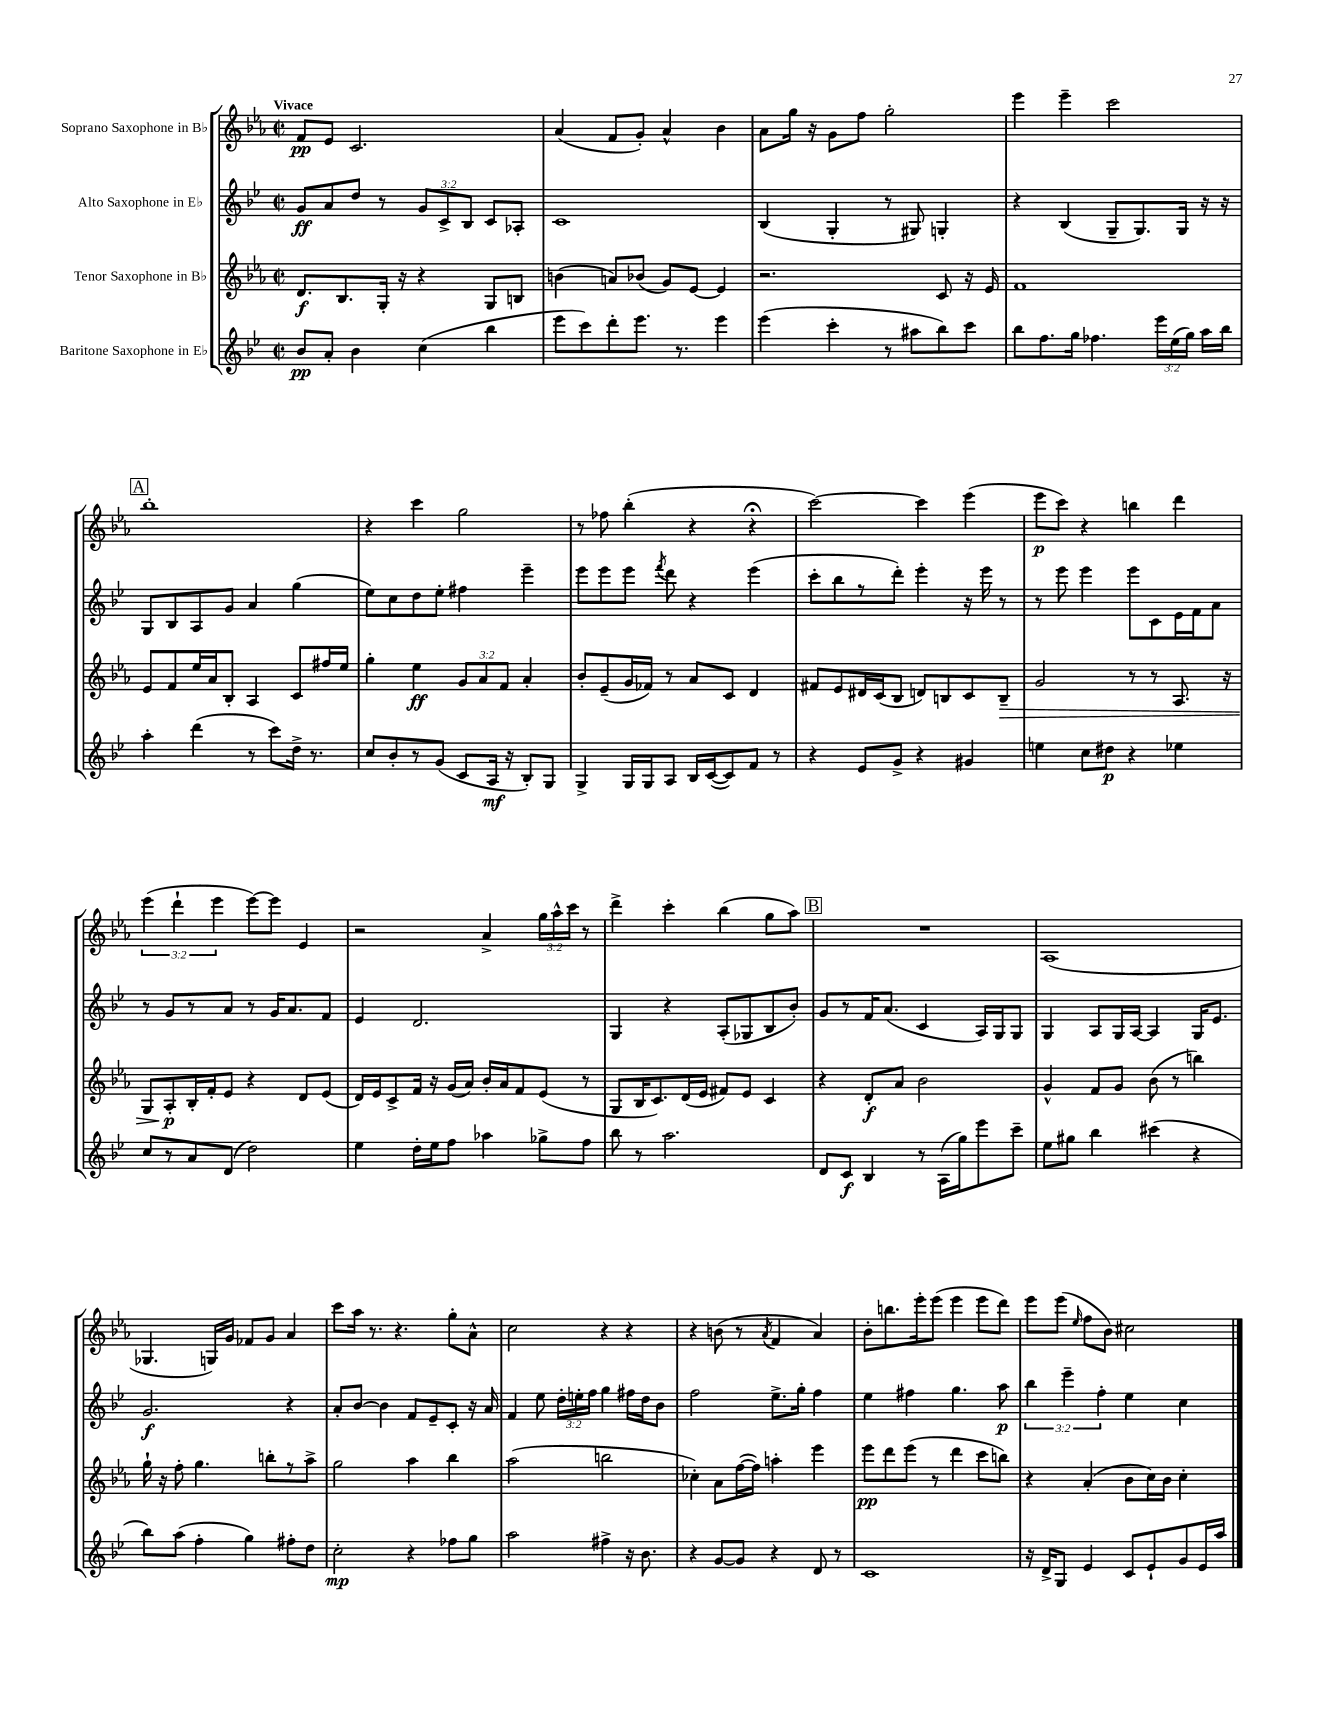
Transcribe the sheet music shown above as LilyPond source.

<<
\new StaffGroup <<
\new Staff = "s0" \with { instrumentName = "Soprano Saxophone in Bb" } {
    \clef treble \key ees \major \defaultTimeSignature \time 2/2 \override Staff.TupletNumber.text = #tuplet-number::calc-fraction-text \tempo "Vivace"
    \autoBeamOff f'8[\pp ees'8] c'2. |
    aes'4( f'8[ g'8]-.) aes'4-^ bes'4 |
    aes'8[ g''16] r16 g'8[ f''8] g''2-. |
    ees'''4 ees'''4-- c'''2 |
    \mark \markup { \box "A" } bes''1-. |
    r4 c'''4 g''2 |
    r8 fes''8 bes''4-.( r4 r4\fermata |
    c'''2~) c'''4 ees'''4( |
    ees'''8[\p c'''8]) r4 b''4 d'''4 |
    \tuplet 3/2 { ees'''4( d'''4-! ees'''4 } ees'''8[~) ees'''8] ees'4 |
    r2 aes'4-> \tuplet 3/2 { g''16[ aes''16-^ c'''16] } r8 |
    d'''4-> c'''4-. bes''4( g''8[ aes''8]) |
    \mark \markup { \box "B" } R1 |
    aes1( |
    ges4. g16[) g'16] fes'8[ g'8] aes'4 |
    c'''8[ aes''16] r8. r4. g''8[-. aes'8]-^ |
    c''2 r4 r4 |
    r4 b'8( r8 \acciaccatura { aes'8 } f'4 aes'4) |
    bes'8[-. b''8. ees'''16-. ees'''8]( ees'''4 ees'''8[ d'''8]) |
    ees'''8[ ees'''8]( \grace { ees''16 } f''8[ bes'8]) cis''2 \bar "|." |
}
\new Staff = "s1" \with { instrumentName = "Alto Saxophone in Eb" } {
    \clef treble \key bes \major \defaultTimeSignature \time 2/2 \override Staff.TupletNumber.text = #tuplet-number::calc-fraction-text
    \autoBeamOff g'8[\ff a'8 d''8] r8 \tuplet 3/2 { g'8[ c'8-> bes8] } c'8[ aes8]-. |
    c'1 |
    bes4( g4-. r8 gis8) g4-. |
    r4 bes4( g8[-- g8.) g16] r16 r16 |
    \mark \markup { \box "A" } g8[ bes8 a8 g'8] a'4 g''4( |
    ees''8[) c''8 d''8 ees''8]-. fis''4 ees'''4-- |
    ees'''8[ ees'''8 ees'''8] \acciaccatura { f'''8 } d'''8 r4 ees'''4( |
    c'''8[-. bes''8 r8 d'''8]-.) ees'''4-. r16 ees'''16 r8 |
    r8 ees'''8 ees'''4 ees'''8[ c'8 ees'16 f'16 a'8] |
    r8 g'8[ r8 a'8] r8 g'16[ a'8. f'8] |
    ees'4 d'2. |
    g4 r4 a8[-.( ges8 bes8 bes'8]-.) |
    \mark \markup { \box "B" } g'8[ r8 f'16 a'8.]( c'4 a16[) g16 g8] |
    g4 a8[ g16 a16]~ a4 g16[ ees'8.] |
    g'2.\f r4 |
    a'8[-. bes'8]~ bes'4 f'8[ ees'8-- c'8]-. r16 a'16 |
    f'4 ees''8 \tuplet 3/2 { d''16[-. e''16-. f''16] } g''4 fis''16[ d''16 bes'8] |
    f''2 ees''8.[-> g''16]-. f''4 |
    ees''4 fis''4 g''4. a''8\p |
    \tuplet 3/2 { bes''4 ees'''4-- f''4-. } ees''4 c''4 \bar "|." |
}
\new Staff = "s2" \with { instrumentName = "Tenor Saxophone in Bb" } {
    \clef treble \key ees \major \defaultTimeSignature \time 2/2 \override Staff.TupletNumber.text = #tuplet-number::calc-fraction-text
    \autoBeamOff d'8.[\f bes8. g16]-. r16 r4 g8[ b8] |
    b'4( a'8[) bes'8]( g'8[) ees'8]~ ees'4 |
    r2. c'8 r16 ees'16 |
    f'1 |
    \mark \markup { \box "A" } ees'8[ f'8 ees''16 aes'16 bes8]-. aes4 c'8[ fis''16 ees''16] |
    g''4-. ees''4\ff \tuplet 3/2 { g'8[ aes'8 f'8] } aes'4-. |
    bes'8[-. ees'8--( g'16 fes'16]) r8 aes'8[ c'8] d'4 |
    fis'8[ ees'8 dis'16 c'16( bes8] d'8[) b8 c'8 b8]--\> |
    g'2 r8 r8 aes8. r16 |
    g8[ aes8-.\p\! bes16-. f'16-. ees'8] r4 d'8[ ees'8]( |
    d'16[) ees'16 c'8-> f'16] r16 g'16[( aes'16]) bes'16[-. aes'16 f'8 ees'8]( r8 |
    g8[ bes16 c'8.) d'16( ees'16] fis'8[) ees'8] c'4 |
    \mark \markup { \box "B" } r4 d'8[-.\f aes'8] bes'2 |
    g'4-^ f'8[ g'8] bes'8( r8 b''4) |
    g''16-! r16 f''8-. g''4. b''8[-. r8 aes''8]-> |
    g''2 aes''4 bes''4 |
    aes''2( b''2 |
    ces''4-.) aes'8[ f''16~( f''16]) a''4-. ees'''4 |
    ees'''8[\pp d'''8 ees'''8]( r8 d'''4 c'''8[ b''8]) |
    r4 aes'4-.( bes'8[ c''16) bes'16] c''4-. \bar "|." |
}
\new Staff = "s3" \with { instrumentName = "Baritone Saxophone in Eb" } {
    \clef treble \key bes \major \defaultTimeSignature \time 2/2 \override Staff.TupletNumber.text = #tuplet-number::calc-fraction-text
    \autoBeamOff bes'8[\pp a'8]-. bes'4 c''4( bes''4 |
    ees'''8[ c'''8) d'''8-. ees'''8.] r8. ees'''4 |
    ees'''4( c'''4-. r8 ais''8[ bes''8) c'''8] |
    bes''8[ f''8. g''16] fes''4. \tuplet 3/2 { ees'''16[ ees''16( g''16]) } a''16[ bes''16] |
    \mark \markup { \box "A" } a''4-. d'''4( r8 c'''8[) d''16]-> r8. |
    c''8[ bes'8-. r8 g'8]( c'8[ a16]\mf r16 bes8[-.) g8] |
    g4-> g16[ g16 a8] bes16[ c'16~( c'8) f'8] r8 |
    r4 ees'8[ g'8]-> r4 gis'4 |
    e''4 c''8[ dis''8]\p r4 ees''4 |
    c''8[ r8 a'8 d'8]( d''2) |
    ees''4 d''16[-. ees''16 f''8] aes''4 ges''8[-> f''8] |
    bes''8 r8 a''2. |
    \mark \markup { \box "B" } d'8[ c'8]\f bes4 r8 a16[( g''16) ees'''8 c'''8]-- |
    ees''8[ gis''8] bes''4 cis'''4( r4 |
    bes''8[) a''8]( f''4-. g''4) fis''8[-. d''8] |
    c''2-.\mp r4 fes''8[ g''8] |
    a''2 fis''4-> r16 bes'8. |
    r4 g'8[~ g'8] r4 d'8 r8 |
    c'1 |
    r16 d'16[-> g8] ees'4 c'8[ ees'8-! g'8 ees'16 a''16] \bar "|." |
}
>>
>>
\layout { \context { \Score \remove "Bar_number_engraver" } }
